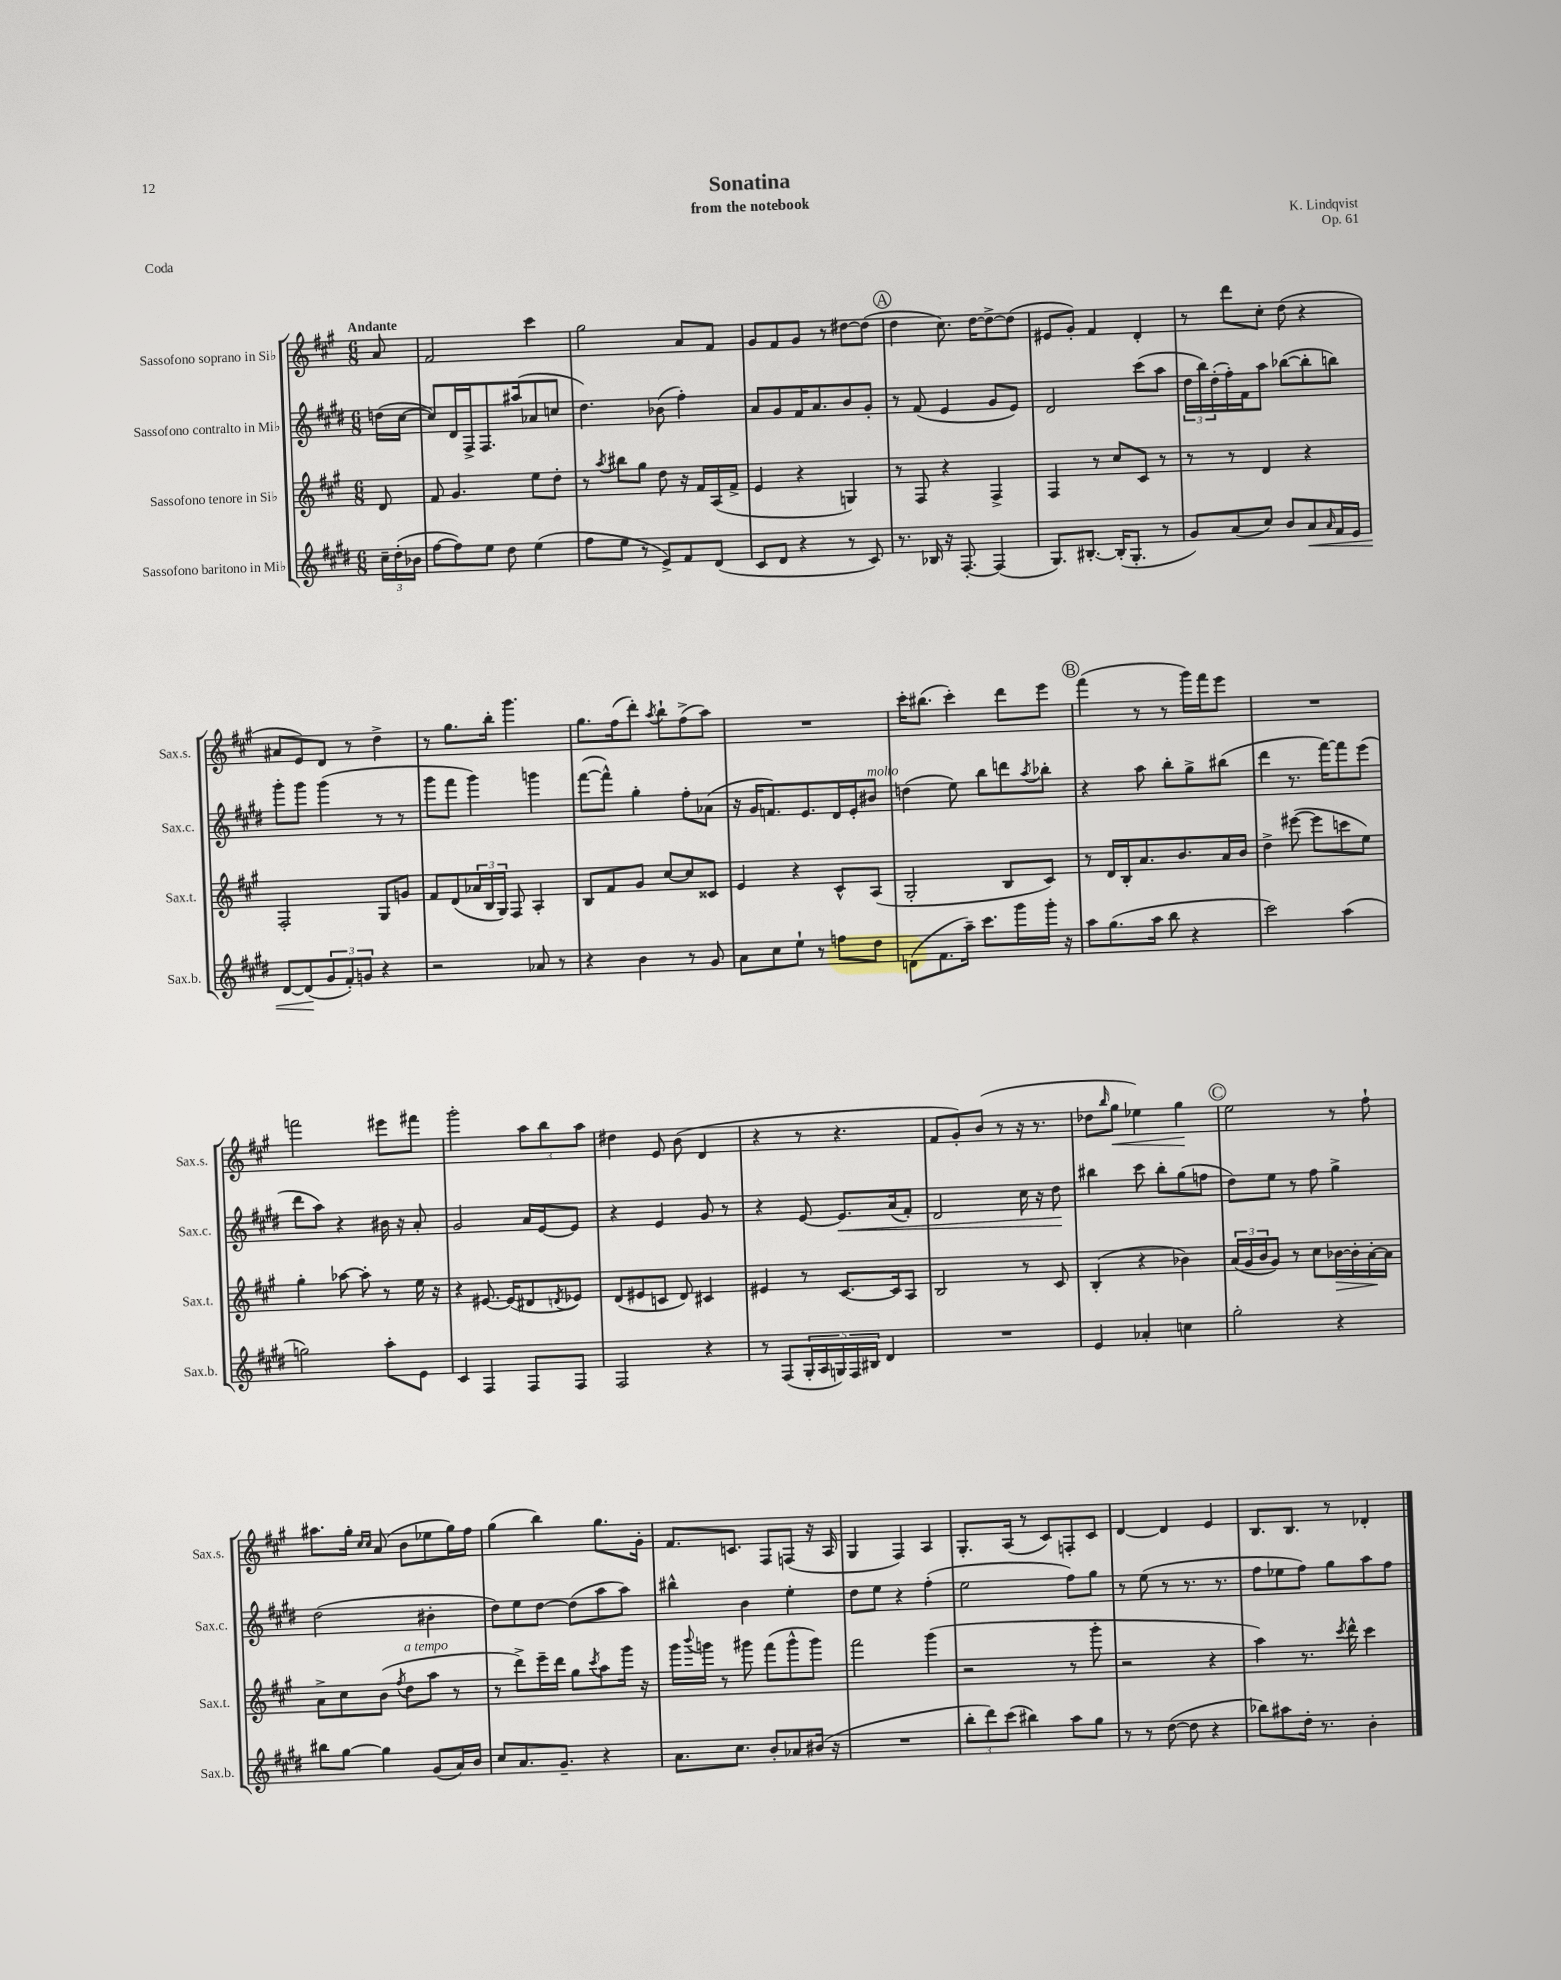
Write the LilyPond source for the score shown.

\header { title = "Sonatina" composer = "K. Lindqvist" subtitle = "from the notebook" opus = "Op. 61" piece = "Coda" }
<<
\new StaffGroup <<
\new Staff = "s0" \with { instrumentName = "Sassofono soprano in Sib" shortInstrumentName = "Sax.s." } {
    \clef treble \key a \major \numericTimeSignature \time 6/8 \partial 8 \tempo "Andante"
    a'8 |
    fis'2 cis'''4 |
    gis''2 a'8 fis'8 |
    gis'8 fis'8 gis'8 r8 dis''8~ dis''8( |
    \mark \markup { \circle "A" } d''4 cis''8.) d''16~ d''8~-> d''8( |
    eis'8 gis'8-.) fis'4 d'4-. |
    r8 d'''8 cis''8-. d''8( r4 |
    ais'8 e'8) d'8 r8 d''4-> |
    r8 gis''8. b''16-. gis'''4. |
    gis''8. fis''16( d'''8-.) \acciaccatura { a''8 } b''8-! fis''8->( a''8) |
    R2. |
    cis'''16-. bis''8.( cis'''4-.) d'''8 e'''8 |
    \mark \markup { \circle "B" } fis'''4( r8 r8 gis'''16) fis'''16 e'''8 |
    R2. |
    f'''2 eis'''8 fis'''8 |
    gis'''2-. \tuplet 3/2 { a''8 b''8 a''8 } |
    dis''4 e'8 b'8( d'4 |
    r4 r8 r4. |
    fis'8 gis'8-.) b'8( r8 r16 r8. |
    des''8 \grace { b''16 } gis''8\< ees''4) gis''4\! |
    \mark \markup { \circle "C" } e''2 r8 fis''8-! |
    ais''8. gis''16-. \grace { cis''16 cis''16 } a'8( b'8 ees''8 gis''16) fis''16 |
    gis''4( b''4) gis''8. gis'16-. |
    fis'8. c'8. fis8 f8( r16 a16 |
    gis4 fis4) a4 |
    gis8.-. a16( r8 cis'8) f8-. cis'8 |
    d'4~ d'4 e'4 |
    b8. b8. r8 des'4-. \bar "|." |
}
\new Staff = "s1" \with { instrumentName = "Sassofono contralto in Mib" shortInstrumentName = "Sax.c." } {
    \clef treble \key e \major \numericTimeSignature \time 6/8 \partial 8
    d''16( cis''16~ |
    cis''8) dis'16 fis16-> fis8. ais''16( aes'8 c''8 |
    dis''4.) bes'8( fis''4-.) |
    a'8 gis'8 fis'16 a'8. b'8 gis'8-. |
    \mark \markup { \circle "A" } r8 fis'8( e'4 gis'8 e'8) |
    dis'2 cis'''8( a''8 |
    \tuplet 3/2 { dis''16 b''16) dis''16-.( } fis''16-.) fis'16 a''8 bes''8~( bes''8-. b''8) |
    gis'''8-. gis'''8 gis'''4( r8 r8 |
    gis'''8 fis'''8 gis'''4) g'''4 |
    fis'''8~( fis'''8-^) gis''4-. fis''8-. aes'8( |
    r16 gis'16 f'8.) e'8. dis'16 e'16-. bis'8^\markup { \italic "molto" } |
    d''4( e''8) b''8 d'''8 \acciaccatura { a''8 } bes''8-. |
    \mark \markup { \circle "B" } r4 a''8 b''8-. gis''8-> bis''8( |
    dis'''4 r8. fis'''16~) fis'''8 e'''8( |
    dis'''8 a''8) r4 bis'16 r16 a'8-. |
    gis'2 a'16 e'16~ e'8 |
    r4 e'4 gis'8 r8 |
    r4 e'8~ e'8.\< a'16( fis'8-.) |
    dis'2 cis''16 r16 dis''8\! |
    bis''4 cis'''8 bis''8-. gis''8( f''8 |
    \mark \markup { \circle "C" } dis''8) e''8 r8 fis''8 gis''4-> |
    dis''2( bis'4-. |
    dis''8) e''8 dis''8~ dis''8( a''8 a''8) |
    bis''4-^ b'4 e''4-. |
    dis''8 e''8 r4 fis''4-.( |
    e''2 fis''8) gis''8 |
    r8 e''8( r8 r8. r8. |
    fis''8 ees''8 fis''8) gis''8 a''8 fis''8 \bar "|." |
}
\new Staff = "s2" \with { instrumentName = "Sassofono tenore in Sib" shortInstrumentName = "Sax.t." } {
    \clef treble \key a \major \numericTimeSignature \time 6/8 \partial 8
    d'8 |
    fis'8 gis'4. e''8 d''8-. |
    r8 \acciaccatura { a''8 } bis''8 gis''8 d''8 r16 fis'16 a16( fis'16-> |
    e'4 r4 g4) |
    \mark \markup { \circle "A" } r8 fis8 r4 fis4-> |
    fis4 r8 cis''8 cis'8 r8 |
    r8 r8 d'4 r4 |
    fis2-. gis8 g'8 |
    fis'8 d'8( \tuplet 3/2 { aes'16 b16 gis16) } fis8 a4-. |
    b8 fis'8 gis'8 cis''8~ cis''8 cisis'8 |
    e'4 r4 cis'8-^ a8( |
    gis2-. b8 cis'8) |
    \mark \markup { \circle "B" } r8 d'16 b16-. a'8. b'8. a'16 b'16 |
    d''4-> eis'''8~( eis'''8 c'''8 e''8) |
    gis''4-. aes''8~ aes''8-. r8 e''16 r16 |
    r4 eis'8.~ eis'16( dis'8 \acciaccatura { d'8 } ees'8) |
    d'8( eis'8 c'8 d'8) cis'4 |
    eis'4 r8 cis'8.~ cis'16 a8 |
    b2 r8 cis'8 |
    b4-.( r4 bes'4) |
    \mark \markup { \circle "C" } \tuplet 3/2 { a'16( gis'16 b'16 } gis'8) r8 cis''8 bes'16~\> bes'16-. a'16~-.\! a'16 |
    a'8-> cis''8 b'8( \acciaccatura { fis''8 } d''8^\markup { \italic "a tempo" } a''8 r8 |
    r8 d'''8->) e'''16-- d'''16 gis''8 \acciaccatura { cis'''8 } a''8 gis'''16 r16 |
    gis'''16 \appoggiatura { b'''8 } g'''16 r8 gis'''8 fis'''8( gis'''8-^ gis'''8) |
    fis'''2 gis'''4( |
    r2 r8 gis'''8-. |
    r2 r4 |
    a''4) r8. \acciaccatura { cis'''8 } d'''16-^ cis'''4 \bar "|." |
}
\new Staff = "s3" \with { instrumentName = "Sassofono baritono in Mib" shortInstrumentName = "Sax.b." } {
    \clef treble \key e \major \numericTimeSignature \time 6/8 \partial 8
    \tuplet 3/2 { cis''16-- dis''16-.( bes'16 } |
    fis''8~ fis''8) e''8 dis''8 e''4( |
    fis''8 e''8 r8 e'8->) fis'8 dis'8( |
    cis'8 dis'8 r4 r8 cis'8) |
    \mark \markup { \circle "A" } r8. bes16 r16 fis8.~-. fis4( |
    gis8.) bis8.~-. bis16-.( gis8.-. r8 |
    gis'8) a'8( cis''8) b'8 a'8\< \grace { a'16 } fis'16 e'16 |
    dis'8~ dis'8\!( \tuplet 3/2 { gis'8 fis'8-.) g'8 } r4 |
    r2 aes'8 r8 |
    r4 b'4 r8 gis'8 |
    a'8 cis''8 e''8-! r8 f''8 dis''8 |
    d'8( fis'8. a''16--) cis'''8. gis'''16 gis'''16-. r16 |
    \mark \markup { \circle "B" } a''8 gis''8.( a''16 b''8 r4 |
    cis'''2) a''4( |
    g''2) a''8-. e'8 |
    cis'4 fis4 fis8 fis8 |
    fis2 r4 |
    r8 fis8( \tuplet 5/4 { gis16-. a16 g16) fis16 bis16 } dis'4 |
    R2. |
    e'4 aes'4-. c''4 |
    \mark \markup { \circle "C" } gis''2-. r4 |
    bis''8 gis''8~ gis''4 gis'8( a'16) b'16 |
    cis''8 a'8. gis'8.-- r4 |
    a'8. cis''8. b'8-. aes'8 bis'16( r16 |
    R2. |
    \tuplet 3/2 { b''8-. dis'''8) cis'''8( } bis''4) a''8 gis''8 |
    r8 r8 dis''8~( dis''8 r4 |
    bes''8) ais''8 dis''16-. r8. b'4-. \bar "|." |
}
>>
>>
\layout { \context { \Score \remove "Bar_number_engraver" } }
